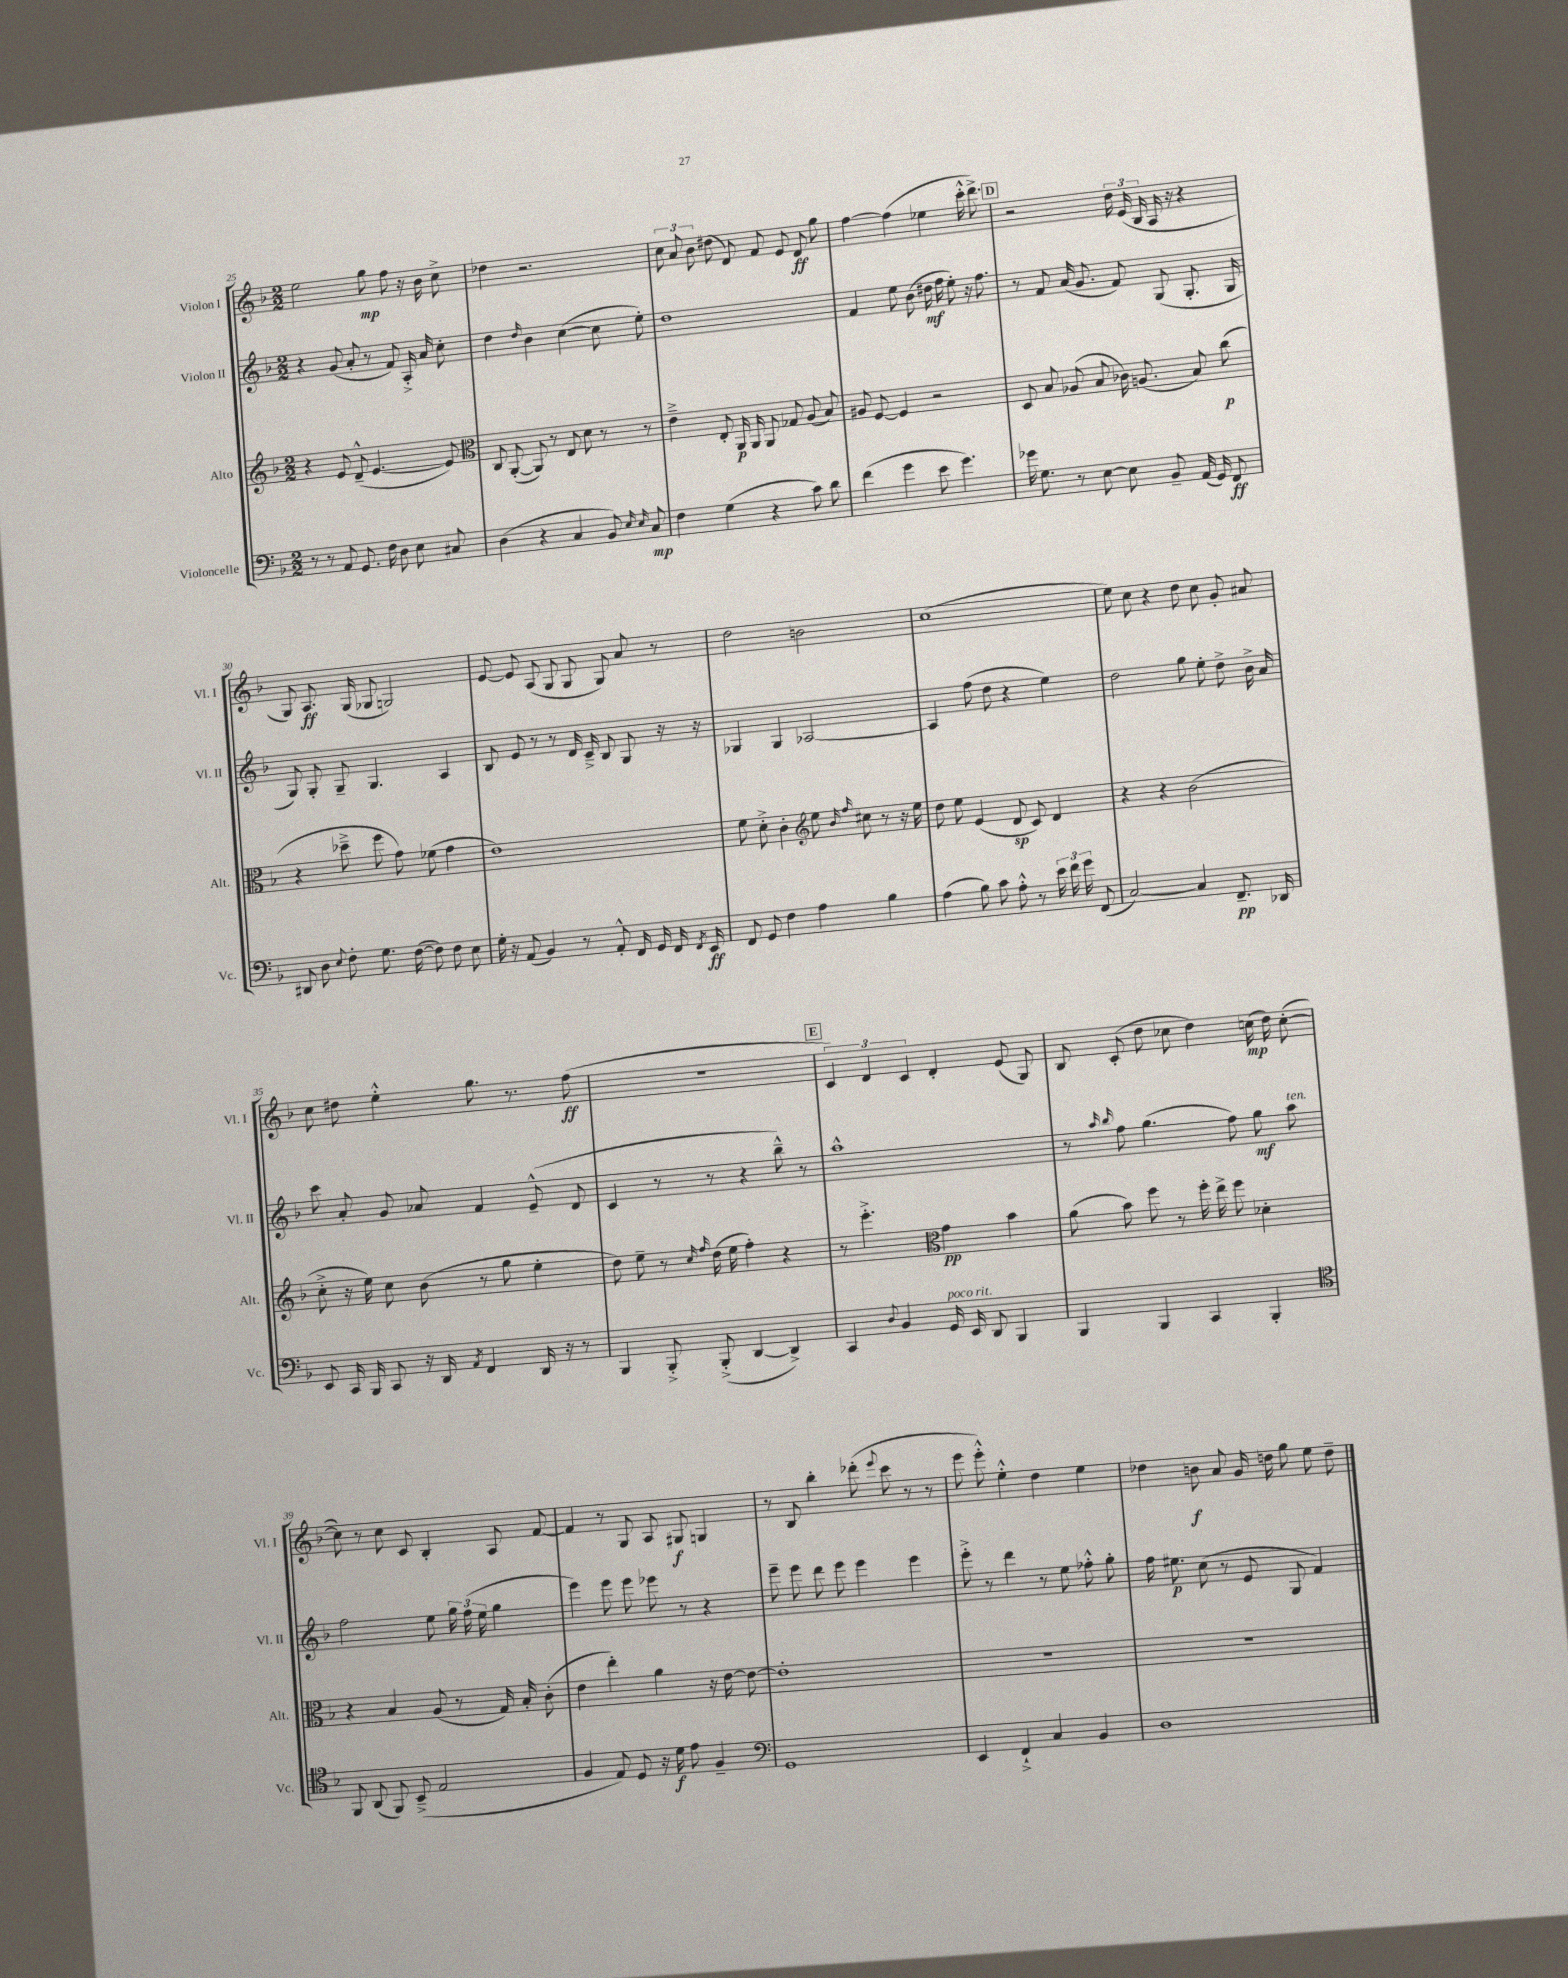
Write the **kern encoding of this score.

**kern	**kern	**kern	**kern
*staff4	*staff3	*staff2	*staff1
*clefF4	*clefG2	*clefG2	*clefG2
*k[b-]	*k[b-]	*k[b-]	*k[b-]
*M2/2	*M2/2	*M2/2	*M2/2
8r	4r	4r	2ee
8r	.	.	.
8AA	8e	(8g	.
8.GG	(8d~^^	8a'	.
.	[4.e	8r	8gg
16F	.	.	.
8D	.	8f)	8ff
8E	.	16A'^	16r
.	.	16a	16b-
8C#	8e])	8cc'	8cc^
=	=	=	=
*	*clefC3	*	*
(4D	8C	4dd	4dd-
.	([8AA'	.	.
.	.	16qqdd	.
4r	8AA])	4b-	2.r
.	8r	.	.
4C	8E	([4cc	.
.	8d	.	.
8BB-)	8r	8cc]	.
16qqE	.	.	.
16qqE	.	.	.
8C	8r	8ee')	.
=	=	=	=
4F	4e~^	1dd	12cc
.	.	.	12a
.	.	.	12b-
(4G	8E'	.	(8dd#
.	16AA	.	8d)
.	16AA	.	.
4r	8AA	.	8f
.	8G-	.	8e
8c)	(8A	.	8d
8d	8B-)	.	8gg
=	=	=	=
(4f	8A#	4f	[4ff
.	[8F	.	.
4g	4F]	8ee	(4ff]
.	.	(8b-	.
8e	2r	16dd#	4ee-
.	.	16ff	.
4.g)	.	8ee')	.
.	.	16r	16ccc'^^
.	.	8.ff	8.ddd^)
=	=	=	=
16g-	8D	8r	2r
8.G	.	.	.
.	8B-	8f	.
8r	(8A-	(16a	.
.	.	8.g	.
[8E	8B-	.	.
8E]	16c-)	8f)	24dd
.	.	.	(24e
.	(8.A	.	.
.	.	.	24B-
8BB-~	.	(8G	16A
.	.	.	16r
(16AA	8B-)	8.G'	4r
16GG)	.	.	.
8FF	(8cc	.	.
.	.	16G	.
=	=	=	=
8DD#	4r	8G)	8G)
8D	.	8G'	8.A
8qqE	.	.	.
8F'	8dd-~^	8G~	.
.	.	.	(16G
8.G	8ff	4.G	8G-
.	8g)	.	2G)
([16F	.	.	.
8F])	(8f-	.	.
8F	4g	4A	.
8E	.	.	.
=	=	=	=
16G'	1e)	8B-	[8e
16r	.	.	.
(8AA	.	8e	8e]
4BB-)	.	8r	(8A
.	.	8r	8G
8r	.	16d	8G
.	.	16c~^	.
8AA'^^	.	8B-	8G)
16FF	.	8G	8a
16GG	.	.	.
16FF	.	16r	8r
8qFF	.	.	.
16EE	.	16r	.
=	=	=	=
8FF	8f	4G-	2dd
8GG	8d'^	.	.
4F	4c'	4G-	.
*	*clefG2	*	*
4A	8ee	[2A-	2b
.	16qqb-	.	.
.	16qqff	.	.
.	8cc#	.	.
4B-	8r	.	.
.	16r	.	.
.	16ee	.	.
=	=	=	=
(4A	8dd	4A-]	(1cc
.	8ee	.	.
8B-)	(4e	(8ff	.
8c	.	8dd	.
8A'^^	8d	4r	.
8r	8c)	.	.
24e	4d	4ee)	.
24f	.	.	.
24g	.	.	.
(8FF	.	.	.
=	=	=	=
[2C)	4r	2dd	8ee)
.	.	.	8cc
.	4r	.	4r
4C]	(2b-	8gg	8dd
.	.	8ee'	8cc
8.FF~	.	8dd^	8g'
.	.	16b-^	8a#
16DD-	.	16a	.
=	=	=	=
8EE	8cc'^	8ccc	8cc
16CC	16r	8a'	8dd#
16BBB-	16ee)	.	.
8CC	8cc	8g	4ee'^^
16r	(8b-	8a-	.
16DD	.	.	.
8qAA	.	.	.
4FF	8r	4f	8.gg
.	8gg	.	.
.	.	.	8.r
16DD	4ee'	(8e~^^	.
16r	.	.	.
8r	.	8d	(8ff
=	=	=	=
4BBB-	8dd)	4c	1r
.	8ee~	.	.
8BBB-'^	8r	8r	.
.	16qqcc	.	.
.	16qqff	.	.
(8BBB-'^	(16dd	8r	.
.	16ee	.	.
[4DD	4ff')	4r	.
4DD^])	4r	8bb-~^^)	.
.	.	8r	.
=	=	=	=
4CC	8r	1aa^^	6c)
.	4.eee'^	.	.
.	.	.	6d
8qqD	.	.	.
4BB-	.	.	.
.	.	.	6c
*	*clefC3	*	*
16GG	4g	.	4d'
16EE	.	.	.
8DD	.	.	.
4BBB-	4b-	.	(8e
.	.	.	8G)
=	=	=	=
4BBB-	(8a	8r	8B-
.	.	16qqaa	.
.	.	16qqbb-	.
.	8b-)	8ff	(8c'
4BBB-	8ff	(4.gg	8dd
.	8r	.	8cc-
4CC	16ff'	.	4dd)
.	16ee^	.	.
.	8ff	8ff)	.
4BBB-'	4d-'	8gg	(16cc
.	.	.	16dd)
.	.	8aa	([8cc'
=	=	=	=
*clefC4	*	*	*
8FF	4r	2ff	8cc])
(8AA	.	.	8r
8FF)	4B-	.	8cc
(8BB-~^	.	.	8c
2E	(8A	8ee	4B-'
.	8r	24gg	.
.	.	(24ff	.
.	.	24ee	.
.	16G)	4gg	8A
.	16B-'	.	.
.	(8c'	.	[8f
=	=	=	=
4F	4e	4eee)	4f]
8E)	4ee')	8eee	8r
8D	.	8eee	8G
16r	4a	8eee-	8A
16d	.	.	.
8e	.	8r	8G#
4F~	16r	4r	4G
.	[16e	.	.
.	8e_	.	.
=	=	=	=
*clefF4	*	*	*
1GG	1e']	8eee~	8r
.	.	8eee	8B-
.	.	8ddd	4bb-'
.	.	8eee	.
.	.	4eee	(8ddd-'
.	.	.	8qqeee
.	.	.	8ccc
.	.	4eee	8r
.	.	.	8r
=	=	=	=
4EE	1r	8eee'^	8eee
.	.	8r	8eee'^^)
4FF`^	.	4ddd	4ee'^^
4C	.	8r	4dd
.	.	8ee	.
4BB-	.	8ff-'^^	4ee
.	.	8gg'	.
=	=	=	=
1D	1r	16ff	4dd-
.	.	8.ee#	.
.	.	(8cc	8b
.	.	8r	8a
.	.	8e	16g
.	.	.	16dd
.	.	8G	8gg
.	.	4f)	8ee
.	.	.	8dd~
==	==	==	==
*-	*-	*-	*-
